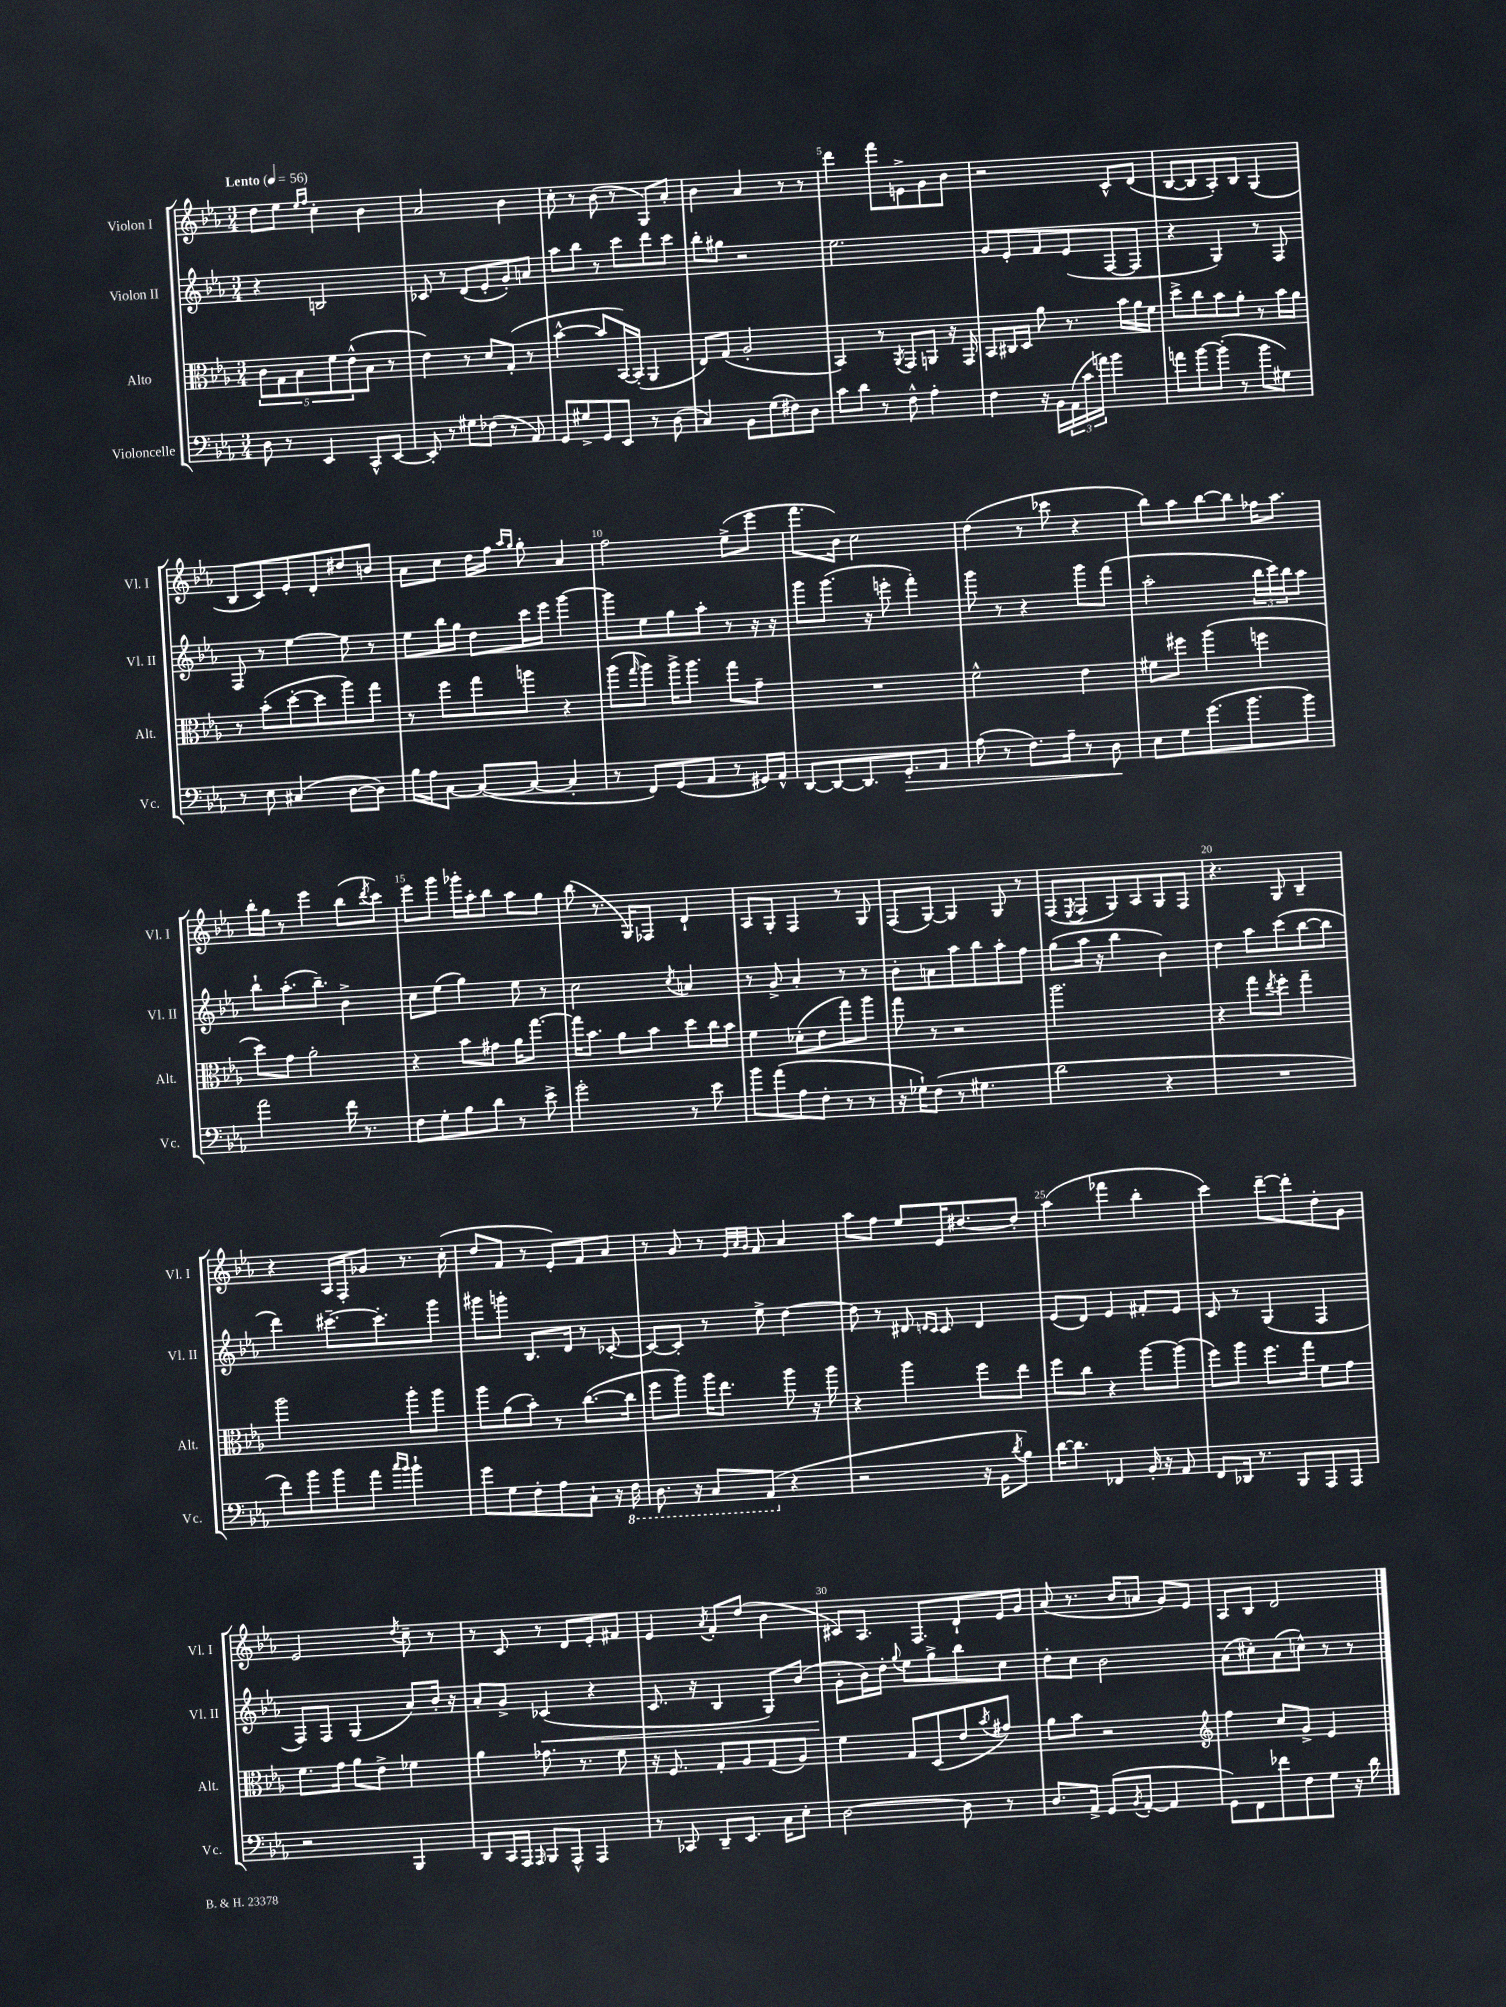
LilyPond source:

<<
\new StaffGroup <<
\new Staff = "s0" \with { instrumentName = "Violon I" shortInstrumentName = "Vl. I" } {
    \clef treble \key ees \major \numericTimeSignature \time 3/4 \tempo "Lento" 4 = 56
    d''8 ees''8 \grace { ees''16 f''16 } c''4-. bes'4 |
    aes'2 bes'4 |
    c''8-. r8 bes'8( r8 g8) aes'8-. |
    bes'4 aes'4 r8 r8 |
    d'''4 f'''8 e'8-> g'8 bes'8 |
    r2 c'8-^ d'8( |
    bes8~ bes8 aes8-.) bes8 g4( |
    bes8 c'8) ees'8-. d'8-. dis''8 b'8 |
    aes'8 c''8 d''16 f''16 \grace { aes''16 g''16 } g''8-. aes'4 |
    f''2 ees''8->( ees'''8 |
    f'''8. bes'16) c''2 |
    d''4( r8 ces'''8 r4 |
    bes''8) aes''8 bes''8~ bes''8 fes''16 aes''8. |
    bes''16-. g''16 r8 ees'''4 bes''8( \acciaccatura { d'''8 } c'''8) |
    ees'''8 g'''8 ges'''16-. aes''16-. bes''8 aes''8 g''8 |
    bes''8( r8. g16) fes8 d'4-! |
    aes8 g8-. f4 r8 g8 |
    f8( g8~) g4 g8 r8 |
    f8( \acciaccatura { ees8 } f8 g8) aes8 g8 f8 |
    r4. g8 bes4-- |
    r4 aes16 f16-. ges'8 r8. c''16-.( |
    d''8 f'8 r8 ees'8-.) f'8 aes'8 |
    r8 g'8 r8 \grace { ees'32 aes'32 g'32 } f'8 aes'4 |
    aes''8 f''8 ees''8 ees'16 dis''8.~ dis''8-. |
    aes''4( fes'''4 bes''4-. |
    c'''4) d'''8~-- d'''8-. d''8-. g'8 |
    ees'2 \acciaccatura { d''8 } c''8-- r8 |
    r8 c'8 r8 d'8 ees'8-. fis'8 |
    ees'4 \acciaccatura { aes'8 } f'8-. d''8( bes'4 |
    cis'8) aes8. f8. d'8-! ees'16 g'16 |
    aes'8( r8. bes'16 a'8 g'8) ees'8 |
    aes8 bes8 d'2 \bar "|." |
}
\new Staff = "s1" \with { instrumentName = "Violon II" shortInstrumentName = "Vl. II" } {
    \clef treble \key ees \major \numericTimeSignature \time 3/4
    r4 b2 |
    ces'8 r8 d'8( ees'8-. g'8-.) a'8 |
    aes''8 bes''8 r8 c'''8 d'''8 c'''8 |
    bes''8-. gis''8 r2 |
    ees''2. |
    g'8 ees'8-. f'8 ees'8( f8~ f8 |
    r4 g4) r8 f8 |
    f8 r8 ees''4~ ees''8 r8 |
    ees''8 bes''16 g''16 d''8 c'''16 ees'''16 g'''4~ |
    g'''8 ees''8 g''8 aes''8-. r8 r16 r16 |
    g'''8 g'''8.( r16 e'''8-. f'''4-.) |
    g'''8 r8 r4 g'''8 f'''8( |
    aes''2-. \tuplet 3/2 { bes''16 c'''16) bes''16 } aes''8 |
    bes''8-! aes''8.-.( bes''8.--) bes'4-> |
    c''8 ees''8( g''4) ees''8 r8 |
    c''2 \acciaccatura { c''8 } a'4 |
    r8 g'8-> aes'4-. r8 r8 |
    bes'8-. a'8 aes''8 bes''8 aes''8-. f''8 |
    g''8( aes''16 r16 bes''4 bes'4) |
    d''4 aes''8 c'''8( bes''8~ bes''8 |
    d'''4) cis'''8.~-- cis'''8.-. g'''8 |
    gis'''8 g'''8-. bes8. d'16 r8 ces'8~-. |
    ces'8~ ces'8-. r8 ees''8-> d''4~ |
    d''8 r8 dis'8 \grace { d'16 c'16 } c'8 d'4 |
    ees'8( d'8) ees'4 fis'8-. ees'8 |
    c'8 r8 g4( f4 |
    f8) f8 g4( aes'8) bes'16-. r16 |
    aes'8-. g'8-> ces'4\<( r4 |
    c'8. r16 bes4 g8) bes'8( |
    g'8-.\! bes'16) d''16-. \appoggiatura { g''8 } ees''8 g''8-> bes''8 c''8 |
    d''8-. c''8 bes'2 |
    aes'8( cis''8-.) aes'8( c''8-^) r8 r8 \bar "|." |
}
\new Staff = "s2" \with { instrumentName = "Alto" shortInstrumentName = "Alt." } {
    \clef alto \key ees \major \numericTimeSignature \time 3/4
    \tuplet 5/4 { c'8 g8 bes8 f'8 ees'8-^( } bes8 r8 |
    ees'4) r8 d'8 g8-.( r8 |
    bes'4~-^ bes'8 bes,16~) bes,16-.( aes,4 |
    ees8) g8( aes2-. |
    bes,4) r8 \acciaccatura { aes,8 } g,8 a,8 r16 g,16 |
    bes,8 cis16 d16 aes'8 r8. bes'16 aes'16 f'16 |
    d''8-> c''8 bes'8 aes'8-. r8 bes'16 aes'16 |
    r8 bes'8-.( d''8~-. d''8 aes''8) g''8 |
    r8 f''8 g''8 a''8 r4 |
    aes''8( \grace { g''16 } aes''8) aes''16-> aes''8. g''8 g'8-- |
    R2. |
    f'2-^ ees'4 |
    fis'8 fis''8 aes''4( f''4 |
    d''8) g'8 aes'2-. |
    r4 bes'8 gis'8 aes'16 g''8.~ |
    g''16 bes'8. aes'8 bes'8 d''8 c''16 bes'16 |
    f'4 des'8-.( ees'8 g''8) aes''8 |
    g''8 r8 r2 |
    aes''2. |
    r4 g''8 \acciaccatura { ees''8 } f''8-. g''4-- |
    aes''2 aes''8-. aes''8 |
    aes''8 aes'8( bes'8-.) r8 c''8.~( c''16 |
    f''8 aes''8) aes''16 ees''8. aes''8 r16 aes''16 |
    r4 aes''4 f''8 ees''8 |
    f''8 c''8 r4 aes''8~ aes''8( |
    f''8) aes''8 f''8. g''16 f'8 g'8 |
    f'8. g'16 aes'8 ees'8-> fes'4 |
    aes'4 ges'8. r8. f'8 |
    r16 f8. g8-. aes8 g8( aes8) |
    f'4 g8 d8( ees'8 \acciaccatura { bes'8 } gis'8) |
    aes'8 bes'8 r2 |
    \clef treble f''4 c''8 g'8-> ees'4 \bar "|." |
}
\new Staff = "s3" \with { instrumentName = "Violoncelle" shortInstrumentName = "Vc." } {
    \clef bass \key ees \major \numericTimeSignature \time 3/4
    d8 r8 ees,4 c,8-^ ees,8~ |
    ees,8-. r8 gis8 fes8( r8 aes,8) |
    g,8 gis8-> g,8 ees,8 r8 d8( |
    c4) bes,8 g8( fis8) d8 |
    c'8 d'8 r8 f8-^ aes4-. |
    f4 r16 bes,16 \tuplet 3/2 { aes,16( c'16 a'16) } bes'4 |
    a'8 bes'8~ bes'8-.( r8 bes'8 gis8) |
    r8 ees8 cis4( d8~ d8) |
    bes16 aes16 c8~ c8~( c8~ c4-. |
    r8 f,8) g,8( aes,8 r8 gis,16) aes,16-^ |
    d,8~ d,8~ d,8. g,8.-.\> aes,8 |
    aes8( r8 f8.) aes16-- r8 d8\! |
    ees8 g8 g'8.( bes'8. bes'8) |
    aes'2 f'16 r8. |
    f8 g8-. bes8 d'8 r8 ees'8-> |
    g'2-. r8 ees'8 |
    bes'8 aes'8( aes8 f8-. r8 r8 |
    r16 ges16-!) f8( r8 gis4. |
    d'2 r4 |
    R2. |
    f'8) bes'8 bes'8 aes'8 \grace { c''16 bes'16 } bes'4-! |
    g'8 g8 f8-. aes8 c8-! r16 \ottava #-1 f,16 |
    d,8. r16 c,8 aes,,8( \ottava #0 r4 |
    r2 r16 bes,16 \acciaccatura { d'8 } bes8) |
    d'16~ d'8. fes,4 bes,16-. r16 aes,8 |
    f,8 des,16 r8. bes,,8 aes,,8 aes,,8 |
    r2 bes,,4 |
    d,8 c,16 aes,,16 \grace { aes,,16 } bes,,8 aes,,8-^ aes,,4 |
    r8 ces,8 d,8-- ees,8. c16 ees8-. |
    d2~ d8 r8 |
    d8. aes,16-> g,8( \acciaccatura { bes,8 } aes,8~-. aes,4 |
    g,8) f,8 fes'8 f8 g8 r16 d'16 \bar "|." |
}
>>
>>
\layout { \context { \Score \override BarNumber.break-visibility = ##(#f #t #t) barNumberVisibility = #(every-nth-bar-number-visible 5) } }
